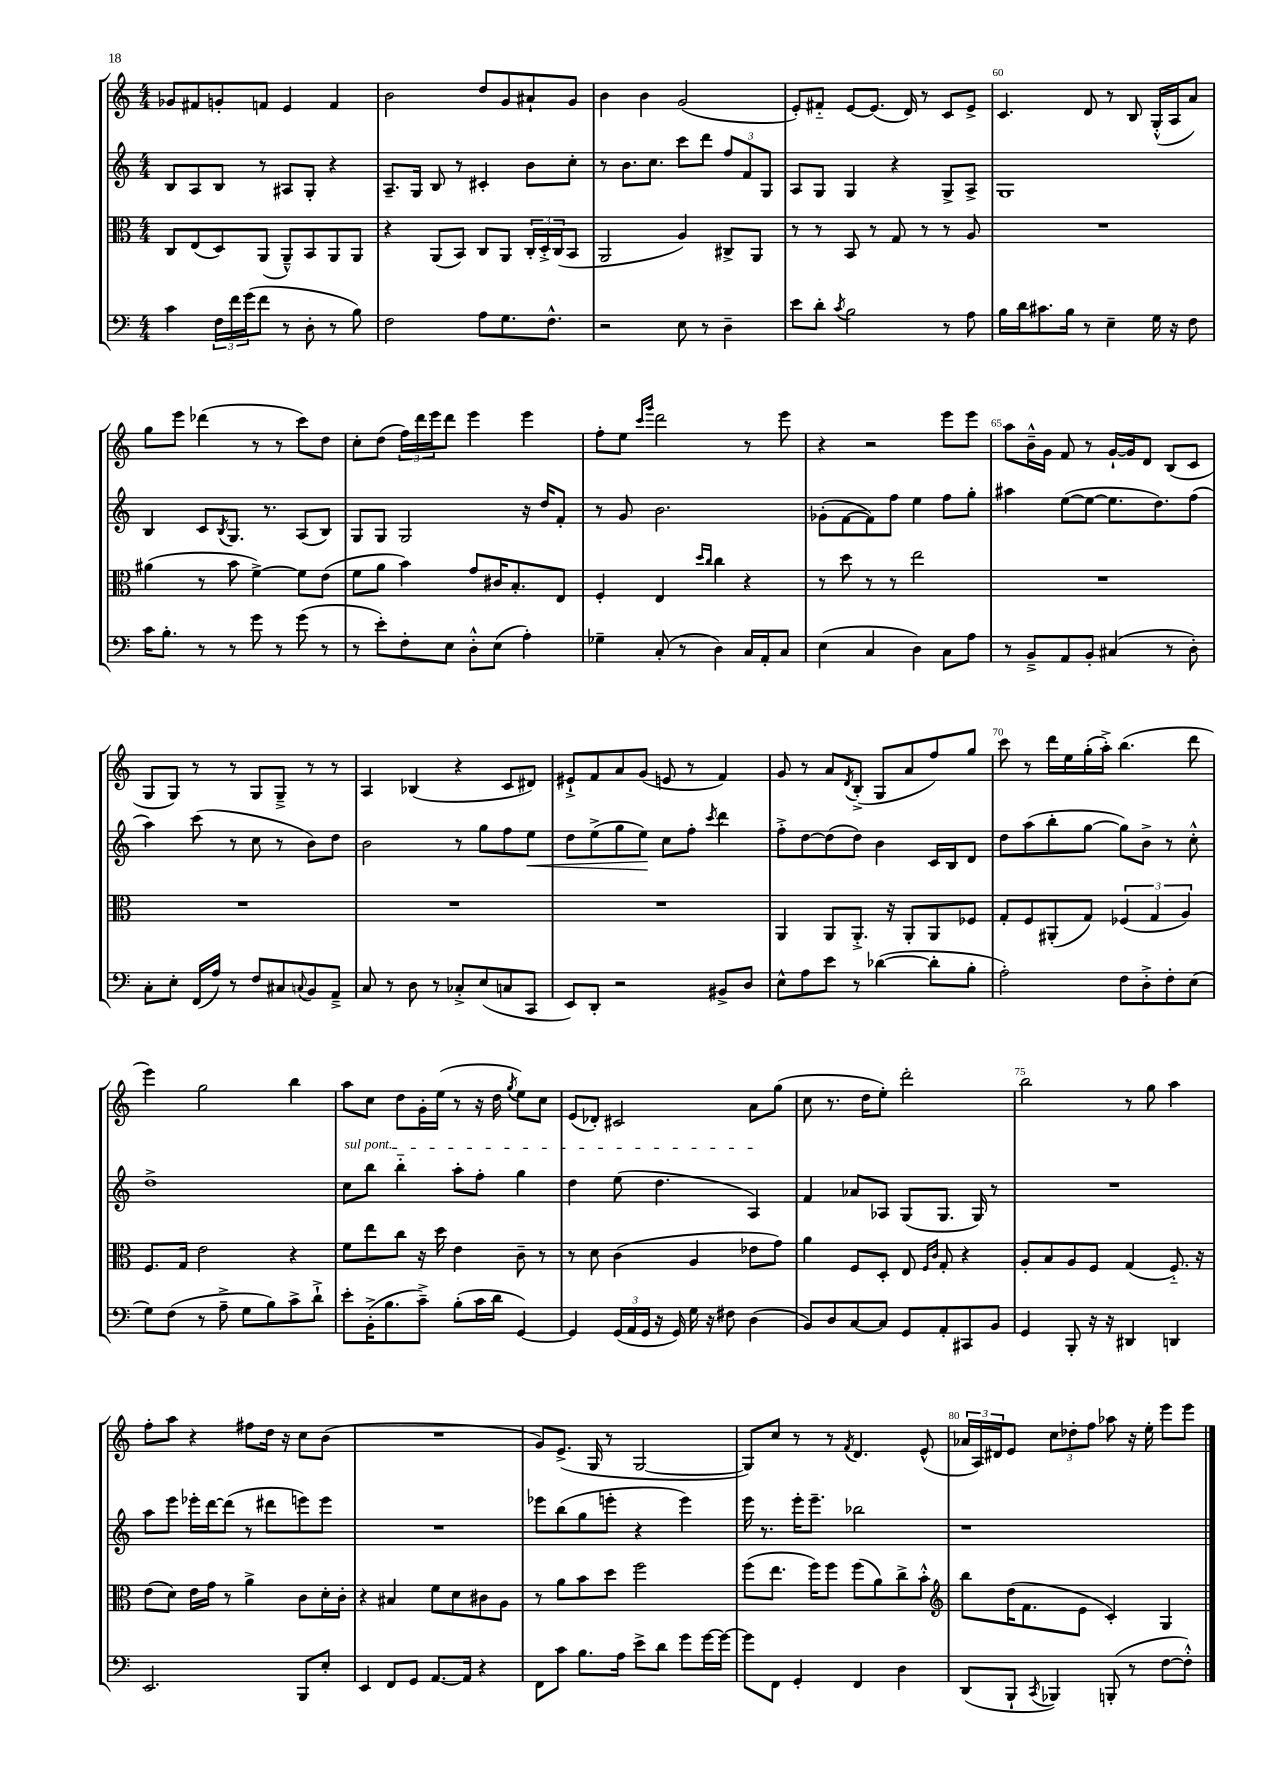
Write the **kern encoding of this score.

**kern	**kern	**kern	**kern
*staff4	*staff3	*staff2	*staff1
*clefF4	*clefC3	*clefG2	*clefG2
*k[]	*k[]	*k[]	*k[]
*M4/4	*M4/4	*M4/4	*M4/4
4c\	8C/L	8B/L	8g-/L
.	(8E/	8A/	8f#/
24F\LL	8D/)	8B/J	8g'/
24f\	.	.	.
(24g\J	.	.	.
8f\J	(8AA/J	8r	8f/J
8r	8AA~^^/L)	8A#/L	4e/
8D'\	8BB/	8G'/J	.
8r	8AA/	4r	4f/
8B\)	8AA/J	.	.
=	=	=	=
2F\	4r	8.A~/L	2b\
.	.	16G/Jk	.
.	(8AA/L	8B/	.
.	8BB/J)	8r	.
8A\L	8C/L	4c#'/	8dd/L
8.G\	8AA/J	.	8g/
.	24C'/LL	8b\L	8a#`/
.	24D'^/	.	.
8.F^^\J	.	.	.
.	(24C/J	.	.
.	8BB/J	8cc'\J	8g/J
=	=	=	=
2r	2AA/	8r	4b\
.	.	8.b\L	.
.	.	.	4b\
.	.	8.cc\J	.
8E\	4A/)	8ccc\L	(2g/
8r	.	8ddd\J	.
4D~\	8C#^/L	12ff/L	.
.	.	12f/	.
.	8AA/J	.	.
.	.	12G/J	.
=	=	=	=
8e\L	8r	8A/L	8e'/L)
8d'\J	8r	8G/J	8f#'~/J
8qc/	.	.	.
2B\	8BB/	4G/	[8e/L
.	8r	.	(8.e/]J
.	8G/	4r	.
.	.	.	16d/)
.	8r	.	8r
8r	8r	8G^/L	8c/L
8A\	8A/	8A^/J	8e^/J
=	=	=	=
16B\LL	1r	1G	4.c/
16d\J	.	.	.
8.c#\	.	.	.
16B\Jk	.	.	.
8r	.	.	8d/
4E~\	.	.	8r
.	.	.	8B/
16G\	.	.	(16G'^^/LL
16r	.	.	16A/J
8F\	.	.	8a/J)
=	=	=	=
16c\LK	(4a#\	4B/	8gg\L
8.B'\J	.	.	.
.	.	.	8eee\J
8r	8r	8c/L	(4ddd-\
.	.	8qB/	.
8r	8b\	8.G/J	.
8g\	[4f^\)	.	8r
.	.	8.r	.
8r	.	.	8r
(8g\	8f\]L	(8A/L	8ccc\L)
8r	(8e\J	8B/J)	8dd\J
=	=	=	=
8r	8f\L	8G/L	8cc'\L
8e'\L)	8a\J	8G/J	(8dd\J
8F'\	4b\)	2G/	24ff\LL)
.	.	.	24ddd\
.	.	.	24eee\J
8E\J	.	.	8ddd\J
8D'^^\L	8g/L	.	4eee\
(8E\J	16c#/K	.	.
.	8.B'/	.	.
4A'\)	.	16r	4eee\
.	.	16dd/LK	.
.	8E/J	8f'/J	.
=	=	=	=
4G-~\	4F'/	8r	8ff'\L
.	.	8g/	8ee\J
.	.	.	16qqccc/LL
.	.	.	16qqggg/JJ
(8C'/	4E/	2.b\	2ddd\
8r	.	.	.
.	16qqdd/LL	.	.
.	16qqcc/JJ	.	.
4D\)	4cc\	.	.
16C/LL	4r	.	8r
16AA'/J	.	.	.
8C/J	.	.	8eee\
=	=	=	=
(4E\	8r	(8g-'\L	4r
.	8dd\	[8f\	.
4C/	8r	8f\])	2r
.	8r	8ff\J	.
4D\)	2ee\	4ee\	.
8C\L	.	8ff\L	8eee\L
8A\J	.	8gg'\J	8eee\J
=	=	=	=
8r	1r	4aa#\	8aa\L
8BB~^/L	.	.	16b~^^\L
.	.	.	16g\JJ
8AA/	.	([8ee\L	8f/
8BB'/J	.	8ee\_J	8r
(4C#/	.	8.ee\]L	[16g`/LL
.	.	.	16g/]J
.	.	.	8d/J
.	.	8.dd\)	.
8r	.	.	(8B/L
8D'\)	.	(8ff\J	8c/J
=	=	=	=
8C'\L	1r	4aa\)	8G/L
8E'\J	.	.	8G/J)
(16FF/LL	.	(8ccc\	8r
16A/JJ)	.	.	.
8r	.	8r	8r
8F/L	.	8cc\	8G/L
8C#/	.	8r	8G~^/J
8qqC/	.	.	.
8BB/	.	8b\L)	8r
8AA~^/J	.	8dd\J	8r
=	=	=	=
8C/	1r	2b\	4A/
8r	.	.	.
8D\	.	.	(4B-/
8r	.	.	.
8C-'^/L	.	8r	4r
(8E/	.	8gg\L	.
8C/	.	8ff\	8c/L
8CC/J	.	8ee\J	8d#/J)
=	=	=	=
8EE/L)	1r	8dd\L	8e#`^/L
8DD'/J	.	(8ee^\	8f/
2r	.	8gg\	8a/
.	.	8ee\J)	(8g/J
.	.	8cc\L	8e/
.	.	8ff'\J	8r
.	.	8qccc/	.
8BB#^/L	.	4ddd\	4f/)
8D/J	.	.	.
=	=	=	=
8E^^\L	4AA/	8ff'^\L	8g/
8A\	.	[8dd\	8r
8e\J	8AA/L	(8dd\]	8a/L
.	.	.	8qd/
8r	8.AA'^/J	8dd\J)	(8B'^/J
([4d-\	.	4b\	8G/L
.	16r	.	.
.	8AA'/L	.	8a/
8d-'\]L	8AA/	16c/LL	8ff/)
.	.	16B/J	.
8B'\J	8F-/J	8d/J	8gg/J
=	=	=	=
2A'\)	8G'/L	8dd\L	8ccc\
.	8F/	(8aa\	8r
.	(8AA#'/	8bb'\	16ddd\LL
.	.	.	16ee\
.	8G/J)	[8gg\J	(16gg'\
.	.	.	16aa'^\JJ)
8F\L	(6F-/	8gg\]L)	(4.bb\
8D'^\	.	8b^\J	.
.	6G/	.	.
8F'\	.	8r	.
.	6A/)	.	.
(8E\J	.	8cc'^^\	8ddd\
=	=	=	=
8G\L)	8.F/L	1dd^	4eee\)
(8F\J	.	.	.
.	16G/Jk	.	.
8r	2e\	.	2gg\
8A~^\	.	.	.
8G\L	.	.	.
8B\)	.	.	.
8c^\	4r	.	4bb\
8d`^\J	.	.	.
=	=	=	=
8e'\L	8f\L	8cc\L	8aa\L
(16BB'^\K	8ee\	8bb\J	8cc\J
8.B\	.	.	.
.	8cc\J	4bb'~\	8dd\L
8c~^\J)	16r	.	16g'\L
.	16dd\	.	(16ee\JJ
(8B'\L	4e\	8aa'\L	8r
16c\L	.	8ff'\J	16r
16d\JJ	.	.	16dd\
.	.	.	8qgg/
[4GG/)	8c~\	4gg\	8ee\L)
.	8r	.	8cc\J
=	=	=	=
4GG/]	8r	4dd\	(8e/L
.	8d\	.	8d-'/J)
(24GG/LL	(4c\	(8ee\	2c#/
24AA/	.	.	.
24GG/JJ	.	.	.
16r	.	4.dd\	.
16GG/)	.	.	.
16G\	4A/	.	.
16r	.	.	.
8F#\	.	.	.
(4D\	8e-\L	4A/)	8a\L
.	8g\J)	.	(8gg\J
=	=	=	=
8BB/L)	4a\	4f/	8cc\
8D/	.	.	8.r
[8C/	8F/L	8a-/L	.
.	.	.	16dd\LK
8C/]J	8D'/J	8A-/J	8ee'\J)
8GG/L	8E/	(8G/L	2ddd'\
.	16qqF/LL	.	.
.	16qqc/JJ	.	.
8AA'/	8G'/	8.G/J	.
8CC#/	4r	.	.
.	.	16G/)	.
8BB/J	.	8r	.
=	=	=	=
4GG/	8A'/L	1r	2bb\
.	8B/	.	.
8BBB'/	8A/	.	.
16r	8F/J	.	.
16r	.	.	.
4DD#/	(4G/	.	8r
.	.	.	8gg\
4DD/	8.F'~/)	.	4aa\
.	16r	.	.
=	=	=	=
2.EE/	(8e\L	8aa\L	8ff'\L
.	8d\J)	8eee\J	8aa\J
.	16e\LL	16eee-'\LL	4r
.	16g\JJ	[16ddd\J	.
.	8r	(8ddd\]J	.
.	4a^\	8r	8ff#\L
.	.	8ddd#\L	16dd\Jk
.	.	.	16r
8BBB/L	8c\L	8eee\)	8cc\L
8E'/J	16d'\L	8eee\J	(8b\J
.	16c'\JJ	.	.
=	=	=	=
4EE/	4r	1r	1r
8FF/L	4B#/	.	.
8GG/J	.	.	.
[8.AA/L	8f\L	.	.
.	8d\	.	.
16AA/]Jk	.	.	.
4r	8c#\	.	.
.	8A\J	.	.
=	=	=	=
8FF\L	8r	8eee-\L	8g/L)
8c\J	8a\L	(8bb\	(8.e^/J
8.B\L	8b\	8gg\	.
.	.	.	16G/
.	8dd\J	8eee'\J	8r
16A\Jk	.	.	.
8e^\L	2ff\	4r	[2G/
8d\J	.	.	.
8g\L	.	4eee\)	.
[16g\L	.	.	.
16g\_JJ	.	.	.
=	=	=	=
8g\]L	(8ff\L	16eee\	8G/]L)
.	.	8.r	.
8FF\J	8.ee\J	.	8cc/J
4GG'/	.	16eee'\LK	8r
.	16ff\LK)	8.eee~\J	.
.	8ff\J	.	8r
.	.	.	8qf/
4FF/	(8ff\L	2bb-\	4.d/
.	8a\)	.	.
4D\	8cc^\	.	.
.	8b'^^\J	.	(8e^^/
=	=	=	=
*	*clefG2	*	*
(8DD/L	8bb\L	1r	24a-/LL
.	.	.	24A/)
.	.	.	24d#/J
8BBB`/J	(16dd\K	.	8e/J
.	8.f\	.	.
8qCC/	.	.	.
4BBB-/)	.	.	12cc\L
.	.	.	12dd-'\
.	8e\J	.	.
.	.	.	12ff\J
(8BBB'/	4c'/)	.	8aa-\
8r	.	.	16r
.	.	.	16ee'\
[8F\L	4G/	.	8eee\L
8F'^^\]J)	.	.	8eee\J
==	==	==	==
*-	*-	*-	*-
